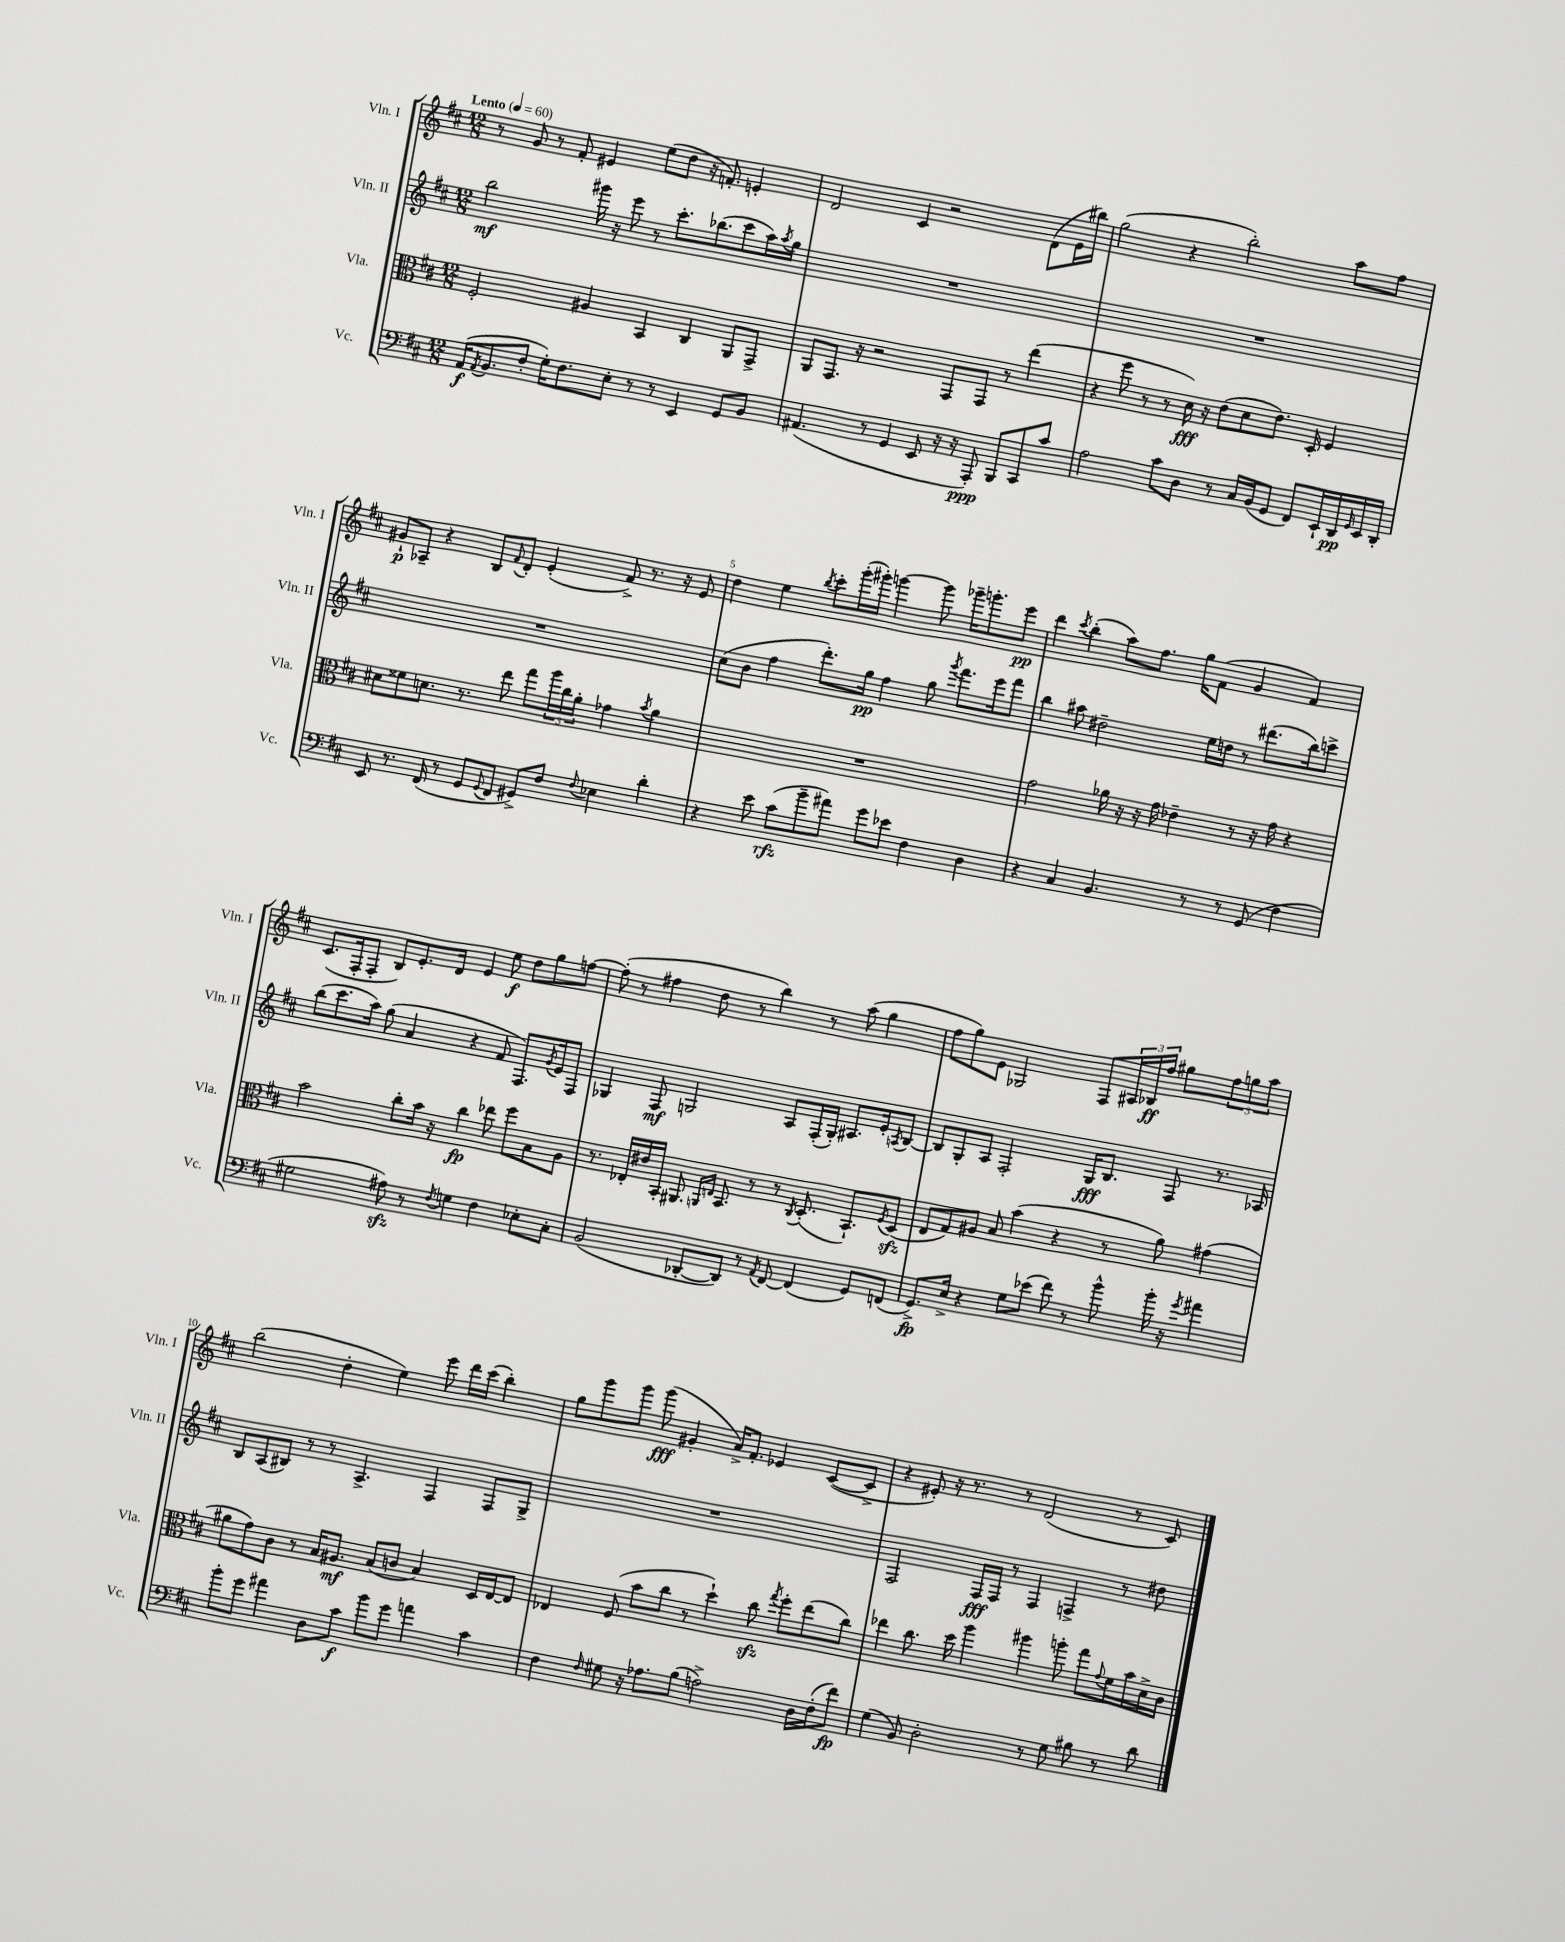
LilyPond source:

<<
\new StaffGroup <<
\new Staff = "s0" \with { instrumentName = "Vln. I" shortInstrumentName = "Vln. I" } {
    \clef treble \key d \major \numericTimeSignature \time 12/8 \tempo "Lento" 4 = 60
    r8 g'8 r8 fis'8-. eis'4 e''8( d''8 r16 f'8.-.) e'4-. |
    d'2 cis'4 r2 d'8( e'16 bis''16) |
    g''2( r4 b''2-.) a''8 fis''8 |
    gis'8-!\p aes8-- r4 b8 \appoggiatura { fis'8 } d'8-. e'4-.( fis'8->) r8. r16 e'8 |
    d''4 e''4 \acciaccatura { b''8 } cis'''8-. g'''16-.( gis'''16-.) g'''4~ g'''8 ges'''16-- g'''8.-. e'''8\pp |
    d'''4 \acciaccatura { cis'''8 } b''4-.( a''8) fis''8. g''16 fis'8( g'4 fis'4) |
    cis'8.( fis16-. fis8-. b8) e'8.-. d'16 e'4 e''8\f d''8 g''8 f''8~ |
    f''8-.( r8 fis''4 d''8 r8 b''4) r8 a''8( g''4 |
    fis''8 g''8) e'8 ges2 fis8 \tuplet 3/2 { ais16 bes16\ff fis''16 } gis''8 \tuplet 3/2 { fis''8 g''8 a''8 } |
    b''2( d''4-. e''4) e'''8 d'''16 cis'''16( b''4-.) |
    g''8 g'''8 g'''8 g'''8\fff( gis'4-. a'16->) fis'8.-. ees'4 cis'8~( cis'8-> |
    r4 eis'8-.) r16 r8. r8 d'2( r8 cis'8) \bar "|." |
}
\new Staff = "s1" \with { instrumentName = "Vln. II" shortInstrumentName = "Vln. II" } {
    \clef treble \key d \major \numericTimeSignature \time 12/8
    b''2\mf gis'''16 r16 e'''8 r8 cis'''8.-. bes''8.( cis'''8 a''16) \acciaccatura { a''8 } g''16 |
    R1. |
    R1. |
    R1. |
    cis''8( b'8 fis''4 d'''8.-.) g''16\pp fis''4 g''8 \acciaccatura { g'''8 } fis'''8. e'''16 fis'''8 |
    b''4 ais''8 dis''2-- e''16 d''16 r8 dis'''8.( b''16) c'''8-> |
    b''8( cis'''8. a''16) g''8( a'4 r4 fis'8 fis8.) \acciaccatura { g'8 } e'16 fis8 |
    ges4 fis8\mf g2 a8 fis16-.( g16-.) ais8. e'16-. \acciaccatura { a8 } b8~ |
    b8 g8-. a8 fis2-. g16\fff b8. fis8 r8. aes16 |
    b8 a8( bis8) r8 r8 a4.-> fis4 fis8 g8-> |
    R1. |
    fis2 fis16\fff fis16 r8 fis4 f4-> r8 dis''8 \bar "|." |
}
\new Staff = "s2" \with { instrumentName = "Vla." shortInstrumentName = "Vla." } {
    \clef alto \key d \major \numericTimeSignature \time 12/8
    fis2-. ais4 b,4 cis4 a,8 g,8-> |
    a,8 g,8. r16 r2 g,8 g,8 r8 e''4( |
    r4 fis''8 r8 r8 d'16\fff) r16 e'8( d'8 e'8.) d16-. fis4 |
    dis'8 fisis'8 d'8. r8. e''8 g''8 \tuplet 3/2 { a''16 cis''16 a'16-. } ges'4 \acciaccatura { b'8 } a'4 |
    R1. |
    g'2 aes'16 r16 r16 g'16 ees'4-- r8 r16 g'16 r4 |
    b'2 cis''8-. b'16 r16 cis''4\fp ees''8 fis''8 b8 a8 |
    r8. ees16-. eis'16 b,16-. ais,8. \grace { a,16 e16 } b,8. r8 r8 \acciaccatura { cis8 } d8.-.( b,8.-!) \acciaccatura { fis8 } d8\sfz( |
    e8 g8) ais8 b8 b'4( r4 r8 a'8) gis'4( |
    ais'8 g'8) cis'8 r8 b16 ais8.\mf b8( c'8 b4) d16 e16~ e8 |
    ees4 fis8( b'8 cis''8 r8 d''4-!) cis''8\sfz \acciaccatura { g''8 } fis''8-. e''8( cis''8) |
    ees''4 cis''8. d''16 a''4 ais''4 a''8-. g''8 \appoggiatura { g'8 } fis'16 b'16 d'16-> cis'16 \bar "|." |
}
\new Staff = "s3" \with { instrumentName = "Vc." shortInstrumentName = "Vc." } {
    \clef bass \key d \major \numericTimeSignature \time 12/8
    a,16\f( \acciaccatura { a,8 } b,8. fis8-. g16-.) fis8. e8-. r8 r8 e,4 g,8 b,8 |
    ais,4.( r8 g,4 e,8 r16 r16 a,,8-.\ppp) b,,8 cis,8 cis'8 |
    a2 cis'8 d8 r8 cis16 b,16( g,8 fis,8) e,16-! d,16\pp \grace { g,16 } e,16 d,16-. |
    e,8 r8. fis,16( r8 g,8 \appoggiatura { g,8 } fis,8 gis,8->) fis8 \appoggiatura { fis8 } ees4 d'4-. |
    r4 e'8 cis'8\rfz( b'8-- ais'8) g'8 ees'8 fis4 d4 |
    r4 cis4 b,4. r8 r8 g,8( fis4 |
    gis2 ais8\sfz) r8 \acciaccatura { fis8 } g4 fis4 ees8-. cis8-. |
    b,2( des,8~-. des,8) r8 \acciaccatura { a,8 } fis,8~ fis,4( g,8) f,8( |
    g,8.->\fp) e16-> r4 g8 ees'8( fis'8) r8 b'8-^ b'16-. r16 \acciaccatura { g'8 } ais'4 |
    b'8-. g'8 ais'4 d8 cis'8\f b'8 g'8 a'4 cis'4 |
    fis4 \grace { fis16 } gis8 r16 aes8. b8( a2->) d16 fis16-.( fis'8\fp) |
    g4( b,8) d2-. r8 g8 bis8 r8 d'8 \bar "|." |
}
>>
>>
\layout { \context { \Score \override BarNumber.break-visibility = ##(#f #t #t) barNumberVisibility = #(every-nth-bar-number-visible 5) } }
